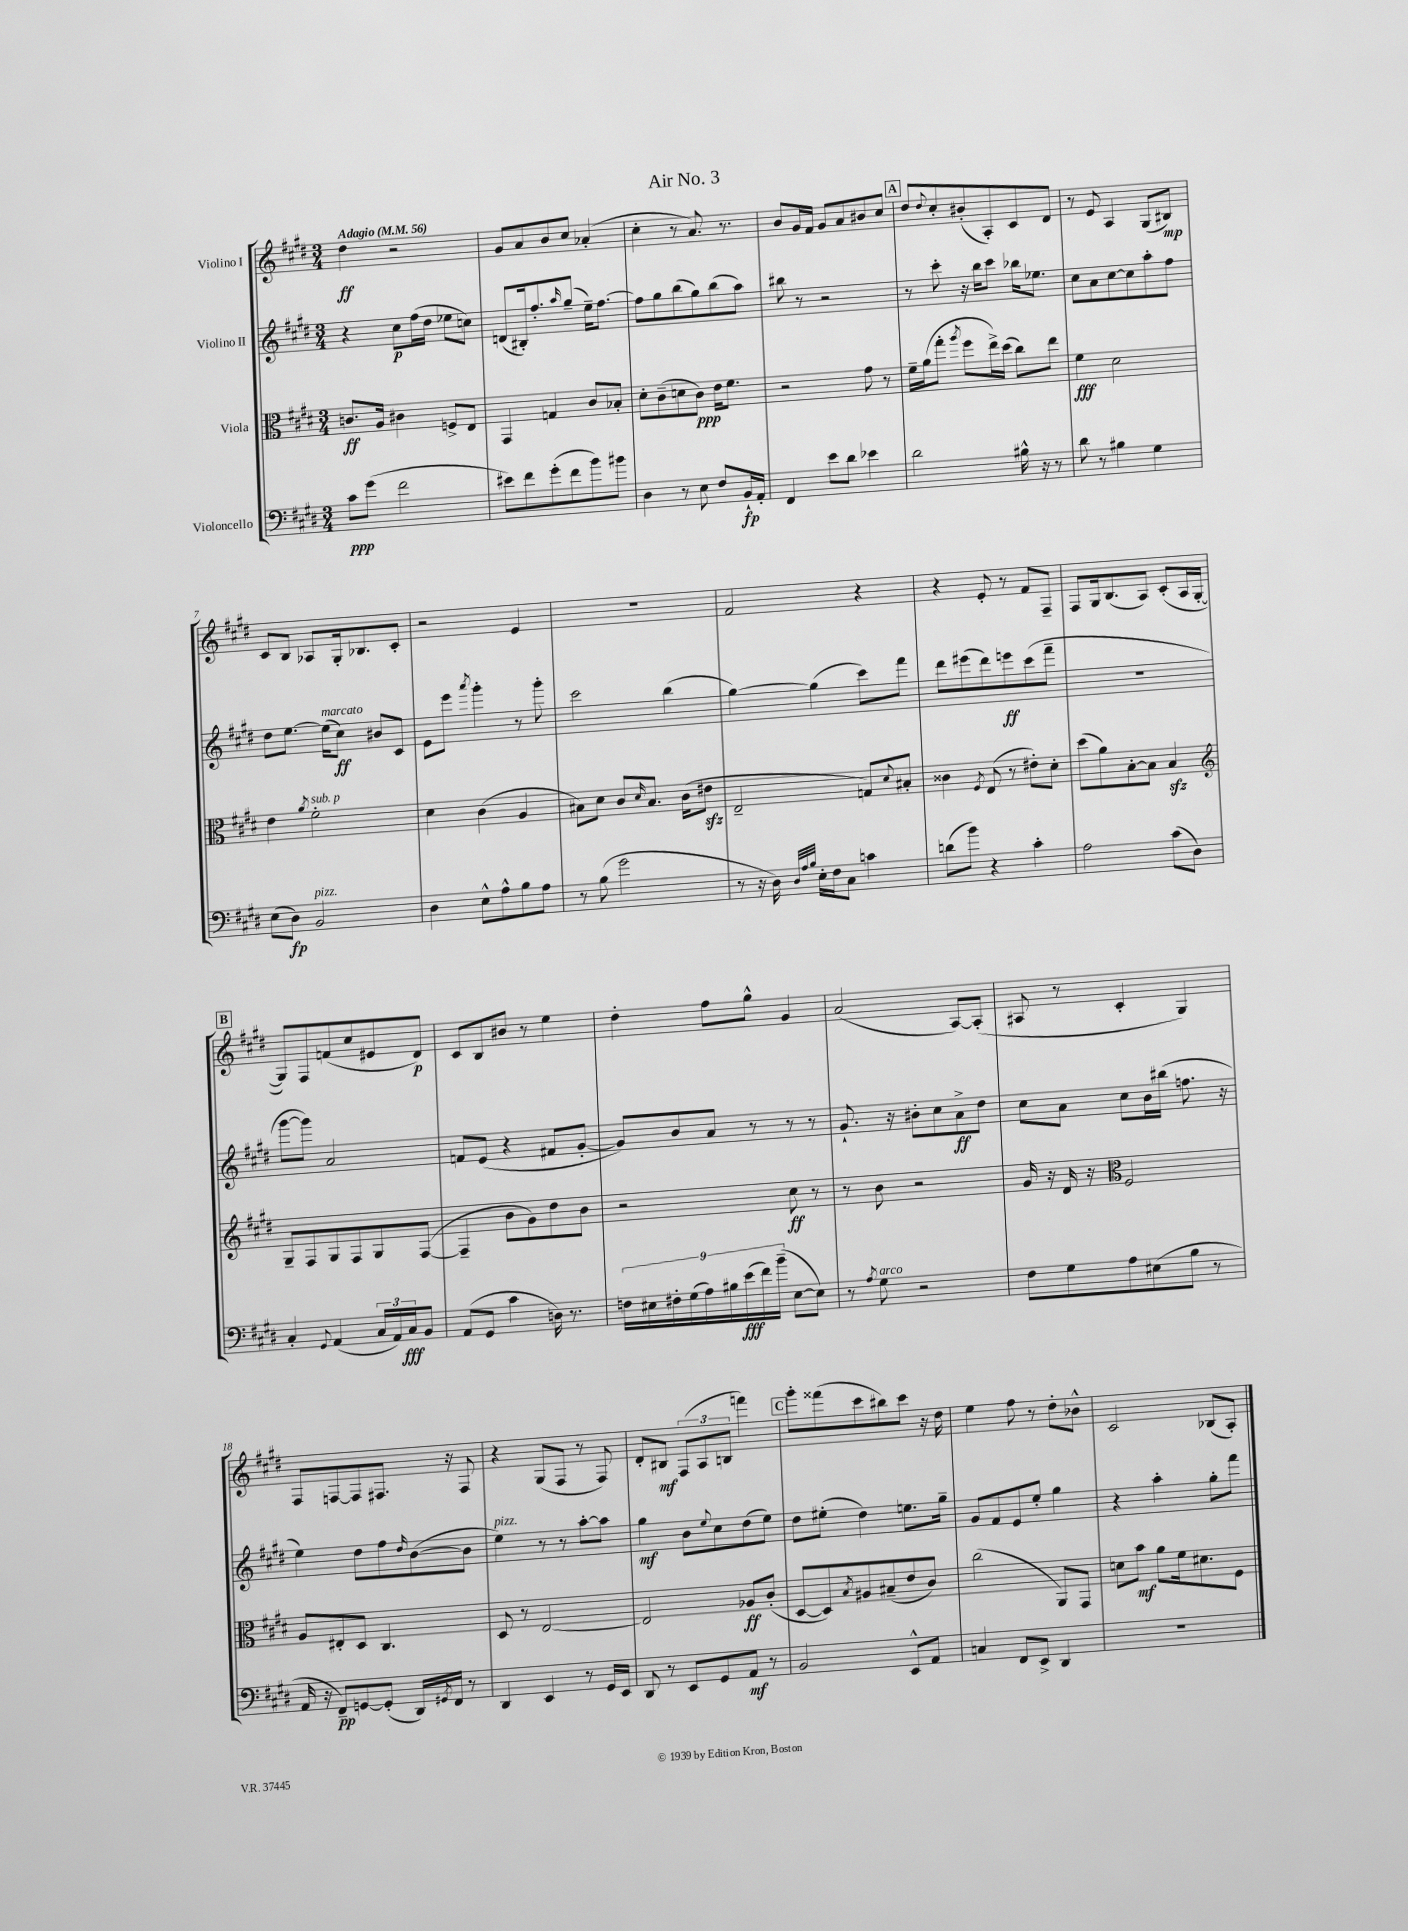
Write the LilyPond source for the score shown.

\header { title = "Air No. 3" }
<<
\new StaffGroup <<
\new Staff = "s0" \with { instrumentName = "Violino I" } {
    \clef treble \key e \major \numericTimeSignature \time 3/4 \tempo "Adagio" 4 = 56
    dis''4\ff r2 |
    gis'8 a'8 b'8 cis''8 aes'4-.( |
    cis''4-. r8 a'8.) r8. |
    b'8 gis'16 fis'16 gis'8 a'8 bis'8 cis''8 |
    \mark \markup { \box "A" } dis''8 \appoggiatura { dis''8 } cis''8-. bis'8-.( a8-.) cis'8 dis'8 |
    r8 e'8 a4 gis8( bis8\mp) |
    cis'8 b8 aes8 gis16-. bes8. cis'8-. |
    r2 e'4 |
    R2. |
    fis'2 r4 |
    r4 e'8-. r8 fis'8 fis8-- |
    fis8 gis16 b8.( a8) cis'8-.( a16 gis16~-. |
    \mark \markup { \box "B" } gis8) fis8 f'8( cis''8 eis'8 dis'8\p) |
    cis'8 b8 bis'8 r8 e''4 |
    dis''4-. fis''8 gis''8-^ gis'4 |
    a'2( a8~) a8-.( |
    ais8 r8 cis'4-. gis4) |
    fis8 f8~ f8 fis8. r16 fis8 |
    r4 gis8( fis8 r8 fis8) |
    dis'8-. bis8\mf \tuplet 3/2 { fis8( a8 b8 } f'''4) |
    \mark \markup { \box "C" } gis'''8-. fisis'''8( cis'''8 bis''8) cis'''8 r16 dis''16 |
    e''4 fis''8 r8 dis''8-. bes'8-^ |
    cis'2 bes8( a8-.) \bar "|." |
}
\new Staff = "s1" \with { instrumentName = "Violino II" } {
    \clef treble \key e \major \numericTimeSignature \time 3/4
    r4 cis''8\p fis''16( dis''16 ees''8 c''8) |
    d'8( bis16-.) fis''8.-. \grace { a''16 } gis''8--( e''16--) fis''8.~ |
    fis''8 gis''8 b''8( gis''8) b''8( a''8) |
    bis''8 r8 r2 |
    \mark \markup { \box "A" } r8 cis'''8-. r16 b''16 cis'''8 bes''16 ees''8. |
    cis''8 a'8 cis''8~ cis''8 a''8-. fis''8 |
    dis''8 e''8.~ e''16^\markup { \italic "marcato" }( cis''8\ff) bis'8 cis'8 |
    e'8 e'''8 \acciaccatura { a'''8 } gis'''4-. r8 gis'''8-. |
    cis'''2 b''4( |
    gis''4~) gis''4( cis'''8) fis'''8 |
    dis'''8 eis'''8( dis'''8) e'''8\ff cis'''8( fis'''8-- |
    R2. |
    \mark \markup { \box "B" } gis'''8~ gis'''8) a'2 |
    f'8 e'8( r4 fis'8 gis'8~-. |
    gis'8) b'8 a'8 r8 r8 r8 |
    gis'8.-! r16 bis'8-. cis''8 a'8->\ff dis''8 |
    cis''8 a'8 cis''8 b'16 bis''16( f''8. r16 |
    e''4) dis''8 fis''8 \grace { dis''16 } b'8~( b'8 |
    e''4^\markup { \italic "pizz." }) r8 r8 a''8~-. a''8 |
    gis''4\mf b'8 \appoggiatura { e''8 } cis''8 dis''8( e''8) |
    \mark \markup { \box "C" } dis''8 eis''8-.( dis''4) e''8. gis''16-- |
    gis'8 fis'8 e'8 e''8-. gis''4 |
    r4 a''4-. gis''8-. fis'''8 \bar "|." |
}
\new Staff = "s2" \with { instrumentName = "Viola" } {
    \clef alto \key e \major \numericTimeSignature \time 3/4
    c'8.\ff a16 cis'4 f8-> e8 |
    gis,4 g4 cis'8 bes8-. |
    dis'8-. cis'8--( d'8 cis'8\ppp) e'16 fis'8. |
    r2 gis'8 r8 |
    \mark \markup { \box "A" } fis'16-- a'16( gis''8-. \acciaccatura { a''8 } fis''8 e''16->) dis''16( cis''8) e''8 |
    fis'4\fff dis'2 |
    e'4 \acciaccatura { a'8 } fis'2-.^\markup { \italic "sub. p" } |
    dis'4 cis'4( a4 |
    bis8) dis'8 cis'8 \grace { dis'16 } bis8. cis'16( eis'8\sfz |
    e2-- g8) \appoggiatura { dis'8 } bis8-. |
    cisis'4 \acciaccatura { fis8 } e8( r8 eis'8-.) dis'8-. |
    dis''8( a'8) b8~-. b8 b4\sfz |
    \mark \markup { \box "B" } \clef treble gis8-- fis8 gis8 fis8 gis8 fis8~( |
    fis4-- b'8 gis'8) dis''8 b'8 |
    r2 cis''8\ff r8 |
    r8 b'8 r2 |
    gis'16 r16 dis'16 r16 \clef alto fis2 |
    a8 eis8-. dis8 cis4. |
    dis8 r8 e2~ |
    e2 aes8\ff cis'8-.( |
    \mark \markup { \box "C" } dis8~ dis8) \acciaccatura { b8 } ais8 bis8--( e'8 cis'8) |
    cis''2( a,8) gis,8 |
    d'8 b'8\mf a'8 fis'16 dis'8. fis8 \bar "|." |
}
\new Staff = "s3" \with { instrumentName = "Violoncello" } {
    \clef bass \key e \major \numericTimeSignature \time 3/4
    cis'8\ppp gis'8( fis'2 |
    eis'8) fis'8 gis'8-.( fis'8 b'8) bis'8 |
    dis4 r8 e8 fis8 b,16-!\fp a,16-. |
    fis,4 e'8 dis'8 ees'4 |
    \mark \markup { \box "A" } dis'2 bis16-^ r16 r8 |
    dis'8 r8 bis4 gis4 |
    e8( dis8\fp) b,2^\markup { \italic "pizz." } |
    dis4 e8-^ a8-^ b8 a8 |
    r8 b8( gis'2 |
    r8 r16 dis16) \grace { dis32 a32 b32 } e16-. fis16 cis8 c'4 |
    d'8( b'8) r4 cis'4-. |
    a2 cis'8( dis8) |
    \mark \markup { \box "B" } cis4-. \appoggiatura { gis,8 } a,4( \tuplet 3/2 { cis16 a,16) cis16\fff } b,8 |
    a,8( gis,8 cis'4 d16) r8. |
    \tuplet 9/8 { f16 eis16 fis16-. gis16( a16) bis16 e'16\fff( fis'16) b'16--( } eis8~ eis8) |
    r8 \acciaccatura { a8 } gis8^\markup { \italic "arco" } r2 |
    fis8 gis8 a8 eis8( b8 r8 |
    a,16 r16 fis,8--\pp) g,8~ g,8-.( dis,16) \acciaccatura { gis,8 } fis,16 r8 |
    dis,4 e,4 r8 gis,16 e,16 |
    dis,8 r8 e,8 gis,8 a,8\mf r8 |
    \mark \markup { \box "C" } b,2 e,8-^ a,8 |
    c4 fis,8 e,8-> dis,4 |
    R2. \bar "|." |
}
>>
>>
